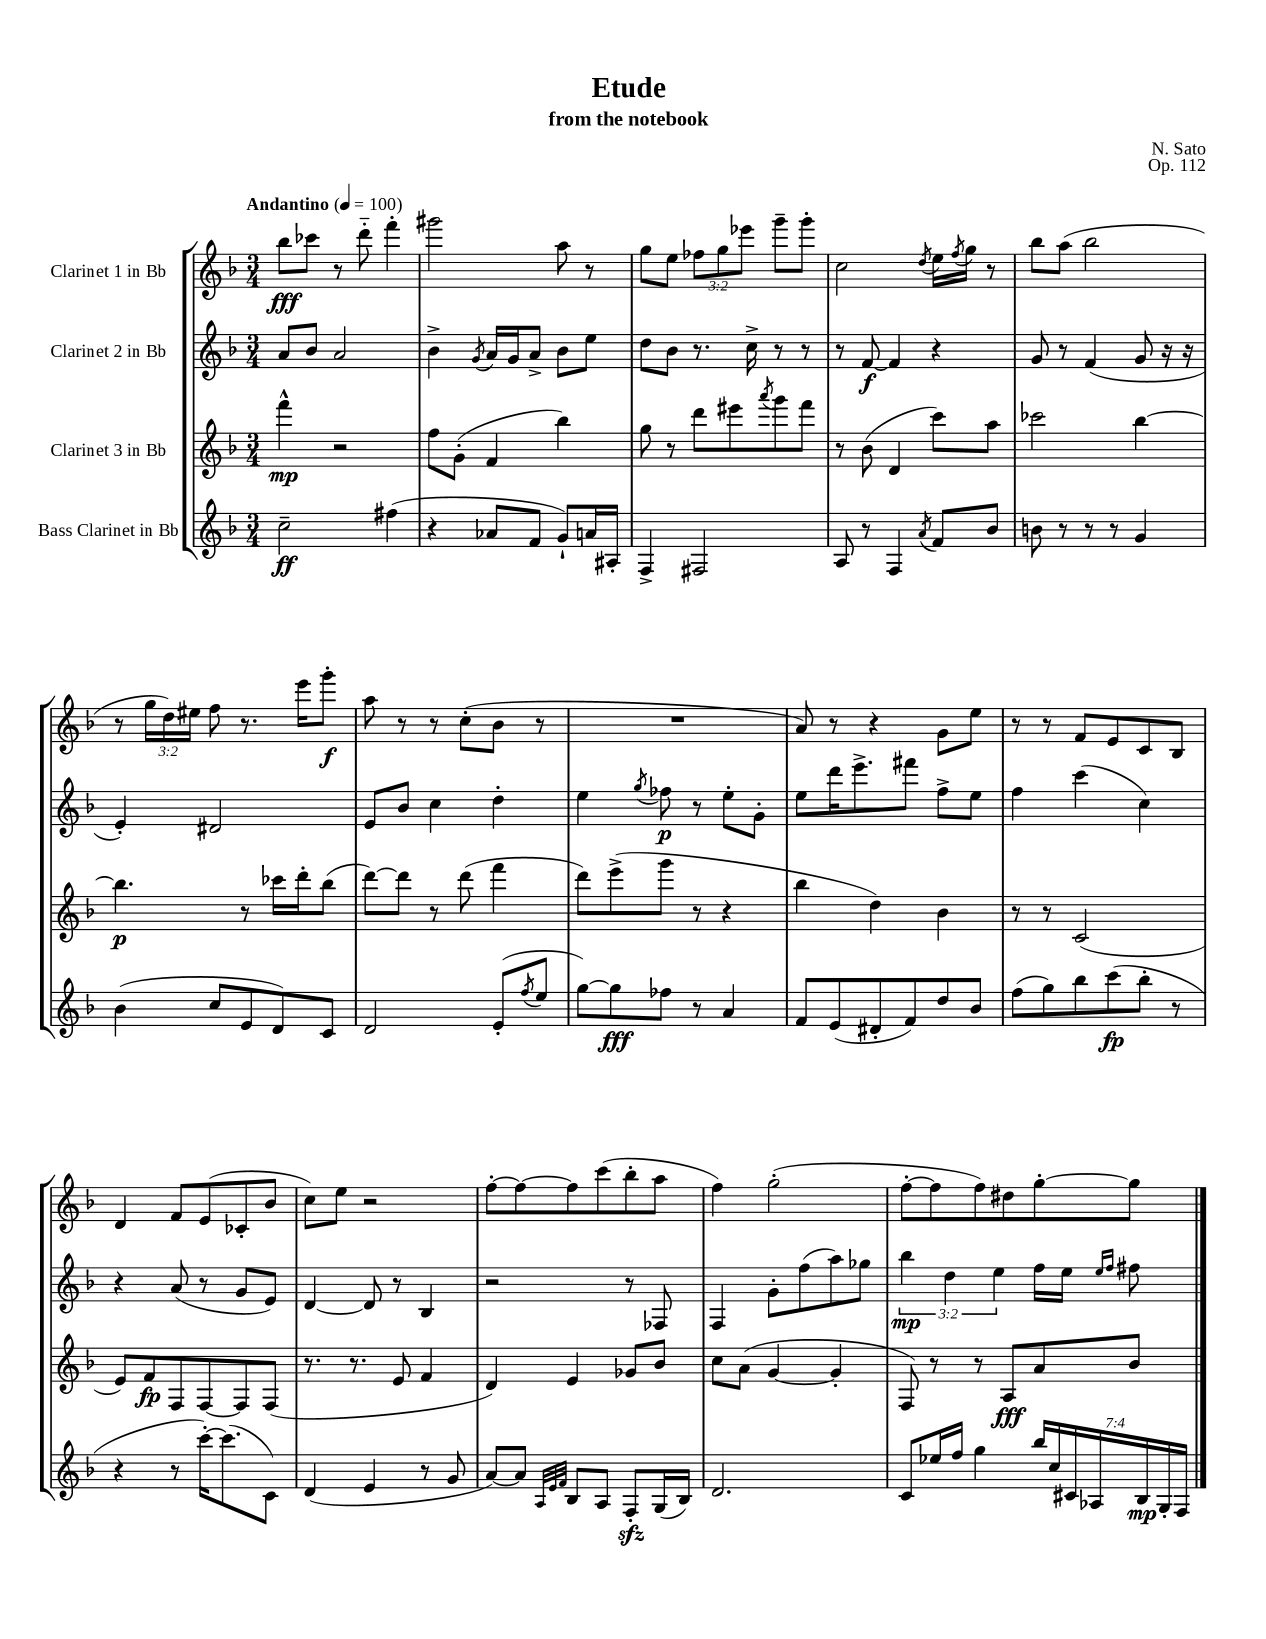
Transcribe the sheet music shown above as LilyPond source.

\header { title = "Etude" composer = "N. Sato" subtitle = "from the notebook" opus = "Op. 112" }
<<
\new StaffGroup <<
\new Staff = "s0" \with { instrumentName = "Clarinet 1 in Bb" } {
    \clef treble \key f \major \numericTimeSignature \time 3/4 \override Staff.TupletNumber.text = #tuplet-number::calc-fraction-text \tempo "Andantino" 4 = 100
    bes''8\fff ces'''8 r8 d'''8-_ f'''4-. |
    gis'''2 a''8 r8 |
    g''8 e''8 \tuplet 3/2 { fes''8 g''8 ees'''8 } g'''8-- g'''8-. |
    c''2 \acciaccatura { d''8 } e''16 \acciaccatura { f''8 } g''16 r8 |
    bes''8 a''8( bes''2 |
    r8 \tuplet 3/2 { g''16 d''16) eis''16 } f''8 r8. e'''16 g'''8-.\f |
    a''8 r8 r8 c''8-.( bes'8 r8 |
    R2. |
    a'8) r8 r4 g'8 e''8 |
    r8 r8 f'8 e'8 c'8 bes8 |
    d'4 f'8 e'8( ces'8-. bes'8 |
    c''8) e''8 r2 |
    f''8~-. f''8~ f''8 c'''8( bes''8-. a''8 |
    f''4) g''2-.( |
    f''8~-. f''8 f''8) dis''8 g''8~-. g''8 \bar "|." |
}
\new Staff = "s1" \with { instrumentName = "Clarinet 2 in Bb" } {
    \clef treble \key f \major \numericTimeSignature \time 3/4 \override Staff.TupletNumber.text = #tuplet-number::calc-fraction-text
    a'8 bes'8 a'2 |
    bes'4-> \acciaccatura { g'8 } a'16 g'16 a'8-> bes'8 e''8 |
    d''8 bes'8 r8. c''16-> r8 r8 |
    r8 f'8~\f f'4 r4 |
    g'8 r8 f'4( g'8 r16 r16 |
    e'4-.) dis'2 |
    e'8 bes'8 c''4 d''4-. |
    e''4 \acciaccatura { g''8 } fes''8\p r8 e''8-. g'8-. |
    e''8 d'''16 e'''8.-> fis'''8 f''8-> e''8 |
    f''4 c'''4( c''4) |
    r4 a'8( r8 g'8 e'8) |
    d'4~ d'8 r8 bes4 |
    r2 r8 fes8 |
    f4 g'8-. f''8( a''8) ges''8 |
    \tuplet 3/2 { bes''4\mp d''4 e''4 } f''16 e''16 \grace { e''16 f''16 } fis''8 \bar "|." |
}
\new Staff = "s2" \with { instrumentName = "Clarinet 3 in Bb" } {
    \clef treble \key f \major \numericTimeSignature \time 3/4
    f'''4-^\mp r2 |
    f''8 g'8-.( f'4 bes''4) |
    g''8 r8 d'''8 eis'''8 \acciaccatura { a'''8 } g'''8 f'''8 |
    r8 bes'8( d'4 c'''8) a''8 |
    ces'''2 bes''4~ |
    bes''4.\p r8 ces'''16 d'''16-. bes''8( |
    d'''8~) d'''8 r8 d'''8( f'''4 |
    d'''8) e'''8->( g'''8 r8 r4 |
    bes''4 d''4) bes'4 |
    r8 r8 c'2( |
    e'8) f'8\fp f8 f8~ f8 f8( |
    r8. r8. e'8 f'4 |
    d'4) e'4 ges'8 bes'8 |
    c''8 a'8( g'4~ g'4-. |
    f8) r8 r8 a8\fff a'8 bes'8 \bar "|." |
}
\new Staff = "s3" \with { instrumentName = "Bass Clarinet in Bb" } {
    \clef treble \key f \major \numericTimeSignature \time 3/4 \override Staff.TupletNumber.text = #tuplet-number::calc-fraction-text
    c''2--\ff fis''4( |
    r4 aes'8 f'8 g'8-!) a'16 ais16-. |
    f4-> fis2 |
    a8 r8 f4 \acciaccatura { a'8 } f'8 bes'8 |
    b'8 r8 r8 r8 g'4 |
    bes'4( c''8 e'8 d'8) c'8 |
    d'2 e'8-.( \acciaccatura { f''8 } e''8 |
    g''8~) g''8\fff fes''8 r8 a'4 |
    f'8 e'8( dis'8-. f'8) d''8 bes'8 |
    f''8( g''8) bes''8 c'''8\fp( bes''8-. r8 |
    r4 r8 c'''16~-.) c'''8.( c'8) |
    d'4( e'4 r8 g'8 |
    a'8~) a'8 \grace { a32 e'32 f'32 } bes8 a8 f8-.\sfz g16( bes16) |
    d'2. |
    c'8 ees''16 f''16 g''4 \tuplet 7/4 { bes''16 c''16 cis'16 aes16 bes16\mp g16-. f16 } \bar "|." |
}
>>
>>
\layout { \context { \Score \remove "Bar_number_engraver" } }
